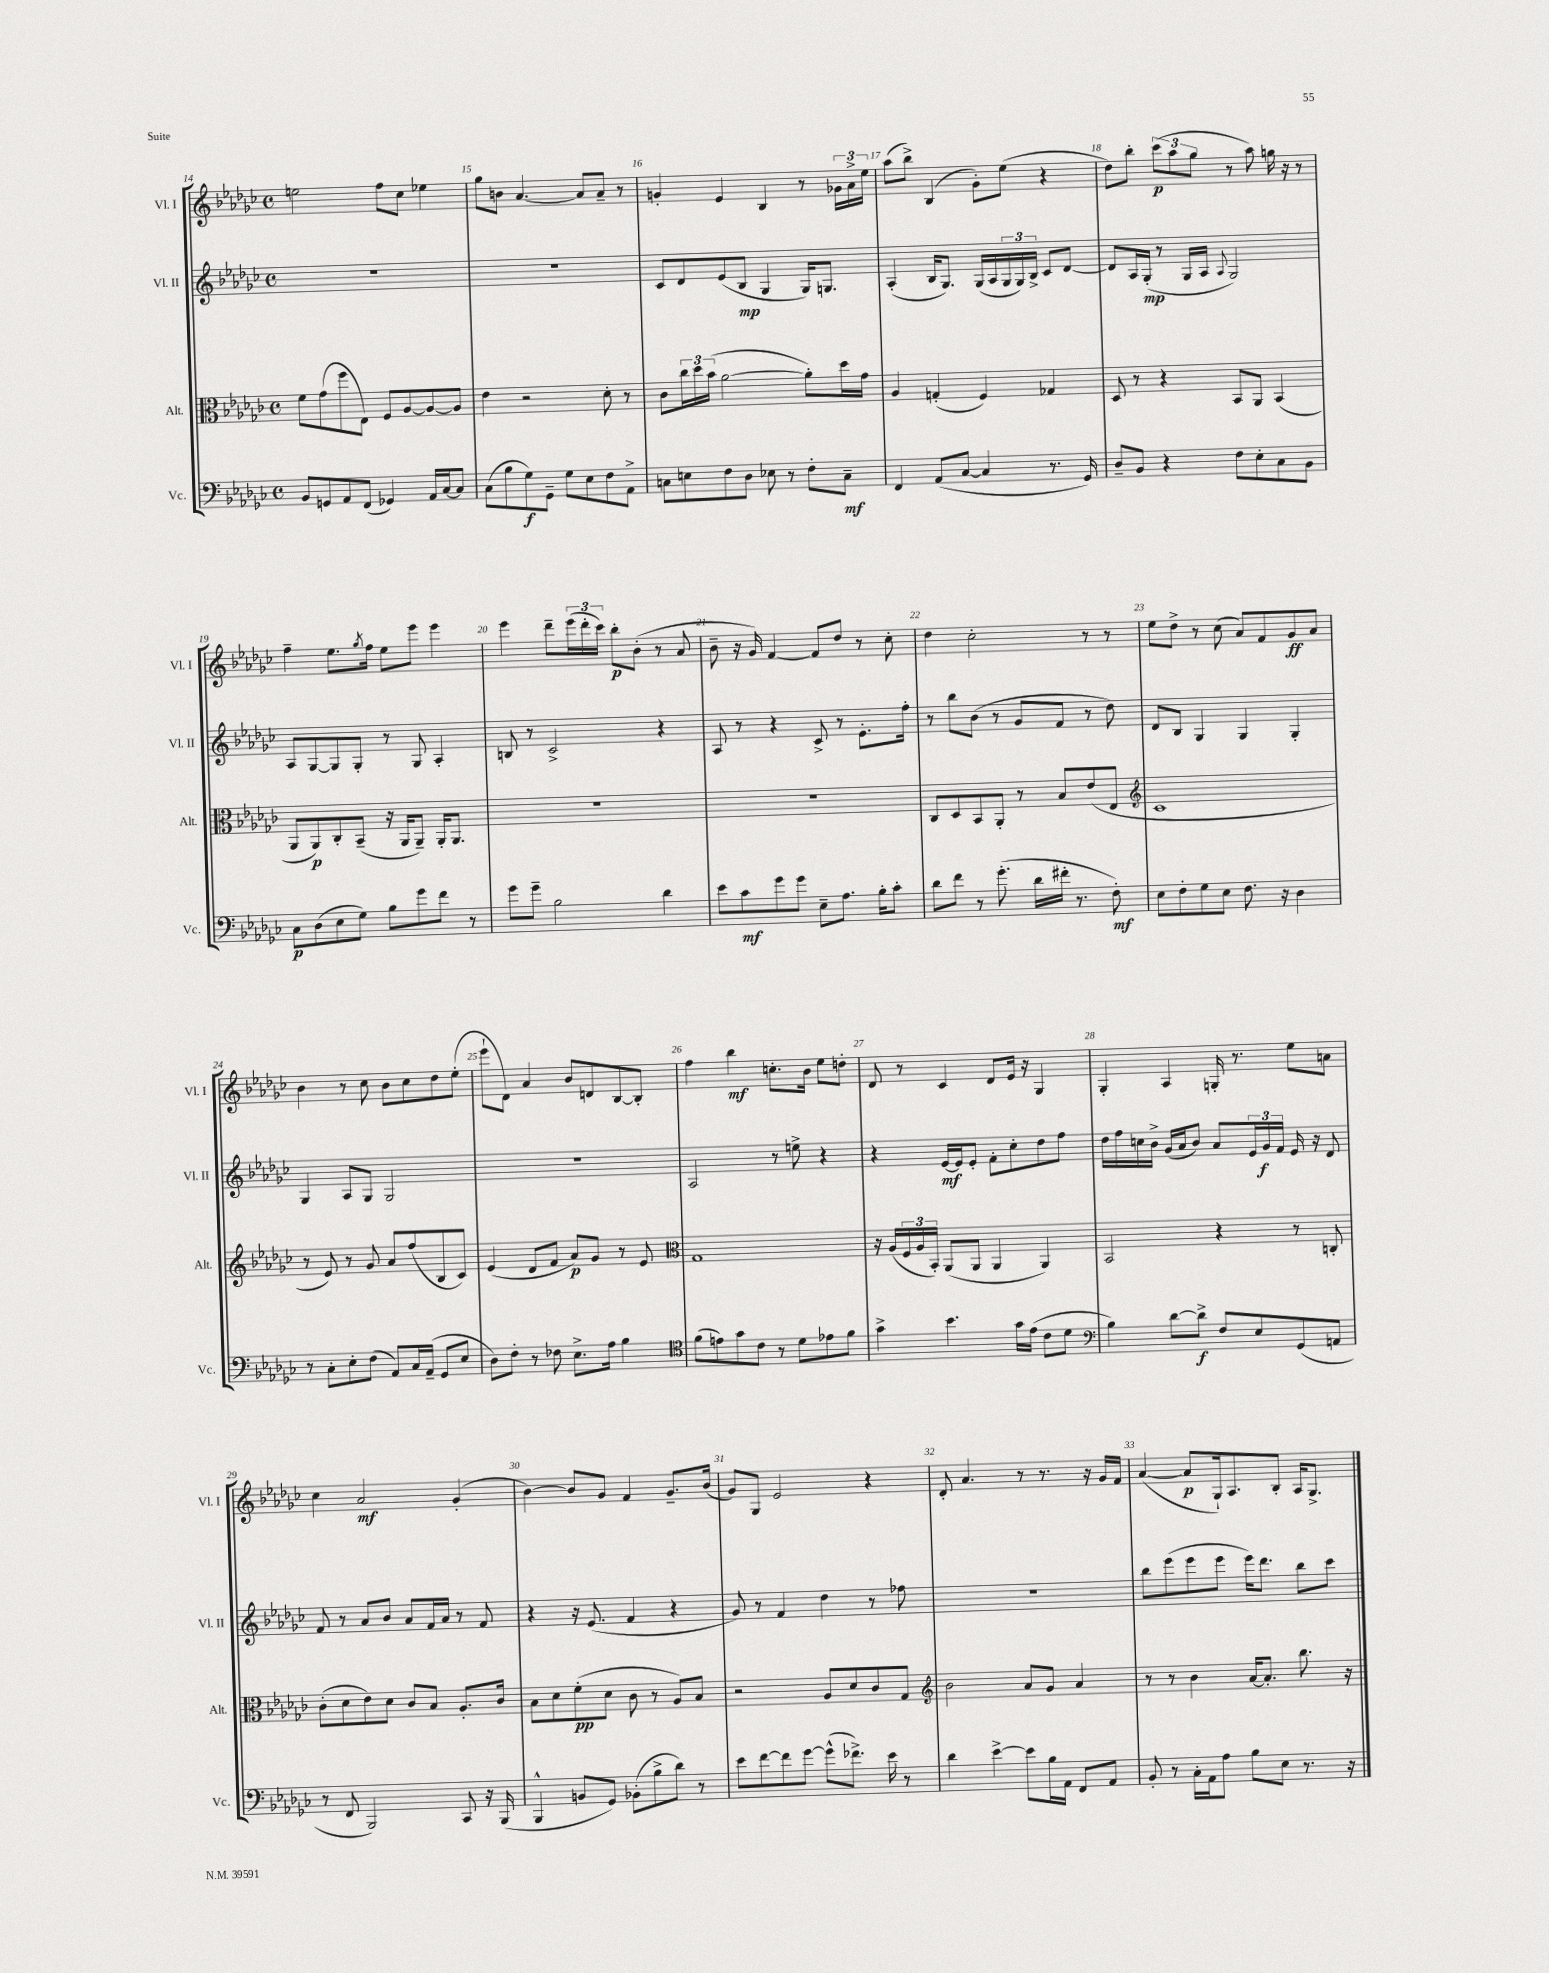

**kern	**dynam	**kern	**dynam	**kern	**dynam	**kern	**dynam
*part4	*part4	*part3	*part3	*part2	*part2	*part1	*part1
*staff4	*staff4	*staff3	*staff3	*staff2	*staff2	*staff1	*staff1
*I"Vc.	*	*I"Alt.	*	*I"Vl. II	*	*I"Vl. I	*
*I'Vc.	*	*I'Alt.	*	*I'Vl. II	*	*I'Vl. I	*
*clefF4	*	*clefC3	*	*clefG2	*	*clefG2	*
*k[b-e-a-d-g-c-]	*	*k[b-e-a-d-g-c-]	*	*k[b-e-a-d-g-c-]	*	*k[b-e-a-d-g-c-]	*
*M4/4	*	*M4/4	*	*M4/4	*	*M4/4	*
*met(c)	*	*met(c)	*	*met(c)	*	*met(c)	*
=14	=14	=14	=14	=14	=14	=14	=14
8BB-/L	.	8f\L	.	1r	.	2een\	.
8GGn/	.	(8g-\	.	.	.	.	.
8AA-/	.	8ff\	.	.	.	.	.
(8FF/J	.	8E-\J)	.	.	.	.	.
4GG-X/)	.	8F/L	.	.	.	8ff\L	.
.	.	[8A-/	.	.	.	8cc-\J	.
16AA-/LL	.	8A-/_	.	.	.	4ee-X\	.
[16C-/J	.	.	.	.	.	.	.
8C-/J]	.	8A-/J]	.	.	.	.	.
=15	=15	=15	=15	=15	=15	=15	=15
(8C-\L	.	4e-\	.	1r	.	8gg-\L	.
8B-\	.	.	.	.	.	8bn\J	.
8G-\)	f	2r	.	.	.	[4.a-/	.
8GG-~\J	.	.	.	.	.	.	.
8G-\L	.	.	.	.	.	.	.
8E-\	.	.	.	.	.	8a-/L]	.
8F\	.	8d-'\	.	.	.	8a-~/J	.
8AA-^\J	.	8r	.	.	.	8r	.
=16	=16	=16	=16	=16	=16	=16	=16
8Cn\L	.	8c-\L	.	8c-/L	.	4gn'/	.
8En\	.	24cc-\L	.	8d-/	.	.	.
.	.	24dd-\	.	.	.	.	.
.	.	(24b-\JJ	.	.	.	.	.
8F\	.	[2a-\	.	(8e-/	.	4e-/	.
8D-\J	.	.	.	8B-/J	mp	.	.
8E-X\	.	.	.	4G-/	.	4B-/	.
8r	.	.	.	.	.	.	.
8F'\L	.	8a-'\L])	.	16G-/KL)	.	8r	.
.	.	.	.	8.Gn/J	.	.	.
8C~\J	mf	16dd-\L	.	.	.	24g-X\LL	.
.	.	.	.	.	.	24a-^\	.
.	.	16g-\JJ	.	.	.	.	.
.	.	.	.	.	.	24ee-\JJ	.
=17	=17	=17	=17	=17	=17	=17	=17
4FF/	.	4A-/	.	(4A-'/	.	(8aa-\L	.
.	.	.	.	.	.	8bb-^\J)	.
(8AA-/L	.	(4Gn'/	.	16B-/KL	.	(4B-/	.
.	.	.	.	8.G-/J)	.	.	.
[8C-/J	.	.	.	.	.	.	.
4C-/]	.	4F/)	.	(16G-/LL	.	8g-'\L)	.
.	.	.	.	16A-/	.	.	.
.	.	.	.	24G-/	.	(8ee-\J	.
.	.	.	.	24G-/)	.	.	.
.	.	.	.	24B-^/JJ	.	.	.
8.r	.	4G-X/	.	8c-/L	.	4r	.
.	.	.	.	[8d-/J	.	.	.
16GG-/)	.	.	.	.	.	.	.
=18	=18	=18	=18	=18	=18	=18	=18
8D-~/L	.	8D-/	.	8d-/L]	.	8dd-\L)	.
8BB-/J	.	8r	.	16A-/L	.	8bb-'\J	.
.	.	.	.	(16G-'/JJ	mp	.	.
4r	.	4r	.	8r	.	(12ccc-\L	p
.	.	.	.	.	.	12aa-\	.
.	.	.	.	16G-/LL	.	.	.
.	.	.	.	.	.	12gg-\J	.
.	.	.	.	16A-/JJ	.	.	.
.	.	.	.	8qqA-/	.	.	.
8F\L	.	8BB-/L	.	2G-/)	.	8r	.
8E-'\	.	8AA-/J	.	.	.	8aa-\)	.
8C-\	.	(4BB-/	.	.	.	16ggn\	.
.	.	.	.	.	.	16r	.
8BB-\J	.	.	.	.	.	8r	.
!!LO:LB:g=z
=19	=19	=19	=19	=19	=19	=19	=19
8C-\L	p	8AA-/L	.	8A-/L	.	4ff~\	.
(8D-\	.	8AA-/)	p	[8G-/	.	.	.
8E-\	.	8C-'/	.	8G-/]	.	8.ee-\L	.
8G-\J)	.	(8BB-~/J	.	8G-'/J	.	.	.
.	.	.	.	.	.	8qgg-/	.
.	.	.	.	.	.	16ff\Jk	.
8B-\L	.	16r	.	8r	.	8ee-\L	.
.	.	16AA-/KL	.	.	.	.	.
8g-\	.	8AA-~/J)	.	8G-/	.	8eee-\J	.
8f\J	.	16AA-'/KL	.	4A-'/	.	4eee-\	.
.	.	8.AA-/J	.	.	.	.	.
8r	.	.	.	.	.	.	.
=20	=20	=20	=20	=20	=20	=20	=20
8g-\L	.	1r	.	8Bn/	.	4eee-\	.
8g-~\J	.	.	.	8r	.	.	.
2B-\	.	.	.	2c-^/	.	8ddd-~\L	.
.	.	.	.	.	.	(24eee-\L	.
.	.	.	.	.	.	24ddd-'\	.
.	.	.	.	.	.	24ccc-\JJ)	.
.	.	.	.	.	.	8bb-'\L	p
.	.	.	.	.	.	(8b-'\J	.
4d-\	.	.	.	4r	.	8r	.
.	.	.	.	.	.	8a-/	.
=21	=21	=21	=21	=21	=21	=21	=21
8e-\L	.	1r	.	8A-/	.	8b-~\	.
8c-\	mf	.	.	8r	.	16r	.
.	.	.	.	.	.	16g-/)	.
8g-\	.	.	.	4r	.	[4f/	.
8g-\J	.	.	.	.	.	.	.
8E-~\L	.	.	.	8c-^/	.	8f/L]	.
8.A-\J	.	.	.	8r	.	8dd-/J	.
.	.	.	.	8.e-'\L	.	8r	.
16B-'\KL	.	.	.	.	.	.	.
8c-'\J	.	.	.	.	.	8cc-'\	.
.	.	.	.	16ff'\Jk	.	.	.
=22	=22	=22	=22	=22	=22	=22	=22
8d-\L	.	8C-/L	.	8r	.	4dd-\	.
8f\J	.	8D-/	.	8bb-\L	.	.	.
8r	.	8BB-/	.	(8b-\J	.	2cc-'\	.
(8.g-'\	.	8AA-'/J	.	8r	.	.	.
.	.	8r	.	8g-/L	.	.	.
16d-\LL	.	.	.	.	.	.	.
16f#X'\JJ	.	8B-/L	.	8f/J	.	.	.
8.r	.	.	.	.	.	.	.
.	.	(8e-/	.	8r	.	8r	.
8F'\)	mf	8E-/J	.	8dd-\)	.	8r	.
=23	=23	=23	=23	=23	=23	=23	=23
*	*	*clefG2	*	*	*	*	*
8E-\L	.	1c-	.	8d-/L	.	8ee-\L	.
8F'\	.	.	.	8B-/J	.	8dd-^\J	.
8G-\	.	.	.	4G-/	.	8r	.
8E-\J	.	.	.	.	.	(8cc-\	.
8.F\	.	.	.	4G-/	.	8a-/L)	.
.	.	.	.	.	.	8f/	.
16r	.	.	.	.	.	.	.
4D-\	.	.	.	4G-'/	.	8g-/	ff
.	.	.	.	.	.	8a-/J	.
!!LO:LB:g=z
=24	=24	=24	=24	=24	=24	=24	=24
8r	.	8r	.	4G-/	.	4b-\	.
8C-'\L	.	8e-/)	.	.	.	.	.
8E-'\	.	8r	.	8A-/L	.	8r	.
(8F\J	.	8g-/	.	8G-/J	.	8cc-\	.
8AA-/L)	.	8a-/L	.	2G-/	.	8b-\L	.
16C-/L	.	(8ff/	.	.	.	8cc-\	.
(16AA-~/JJ	.	.	.	.	.	.	.
8GG-/L	.	8B-/	.	.	.	8dd-\	.
8E-/J	.	8c-/J)	.	.	.	(8ee-'\J	.
=25	=25	=25	=25	=25	=25	=25	=25
8D-\L)	.	(4e-/	.	1r	.	8eee-`\L	.
8F'\J	.	.	.	.	.	8d-\J)	.
8r	.	8d-/L	.	.	.	4a-/	.
8F-X\	.	8f/J	.	.	.	.	.
8.E-^\L	.	8a-/L)	p	.	.	8b-/L	.
.	.	8g-/J	.	.	.	8dn/	.
16A-\Jk	.	.	.	.	.	.	.
4B-\	.	8r	.	.	.	[8B-/	.
.	.	8e-/	.	.	.	8B-'/J]	.
=26	=26	=26	=26	=26	=26	=26	=26
*clefC4	*	*clefC3	*	*	*	*	*
(8f\L	.	1G-	.	2A-/	.	4ff\	.
8en\)	.	.	.	.	.	.	.
8g-\	.	.	.	.	.	4bb-\	mf
8c-\J	.	.	.	.	.	.	.
8r	.	.	.	8r	.	8.ccn'\L	.
8d-\L	.	.	.	8een^\	.	.	.
.	.	.	.	.	.	16b-\Jk	.
8e-X\	.	.	.	4r	.	8ee-\L	.
8f\J	.	.	.	.	.	8ddn'\J	.
=27	=27	=27	=27	=27	=27	=27	=27
4g-^\	.	16r	.	4r	.	8d-/	.
.	.	(16A-/LL	.	.	.	.	.
.	.	24F/	.	.	.	8r	.
.	.	24A-/	.	.	.	.	.
.	.	24BB-'/JJ)	.	.	.	.	.
4.b-\	.	(8AA-/L	.	[16e-/LL	mf	4c-/	.
.	.	.	.	16e-/J]	.	.	.
.	.	8AA-/J	.	8e-'/J	.	.	.
.	.	4AA-/	.	8f'\L	.	8d-/L	.
16g-\LL	.	.	.	8cc-'\	.	16e-/Jk	.
(16e-\JJ	.	.	.	.	.	16r	.
8c-\L	.	4AA-/)	.	8dd-\	.	4G-/	.
8d-\J	.	.	.	8ff\J	.	.	.
=28	=28	=28	=28	=28	=28	=28	=28
*clefF4	*	*	*	*	*	*	*
4B-\)	.	2BB-/	.	16dd-\LL	.	4G-'/	.
.	.	.	.	16ff\	.	.	.
.	.	.	.	16ccn\	.	.	.
.	.	.	.	16b-^\JJ	.	.	.
[8d-\L	.	.	.	(16g-/LL	.	4A-/	.
.	.	.	.	16a-/J	.	.	.
8d-^\J]	f	.	.	8b-/J)	.	.	.
8F/L	.	4r	.	8a-/L	.	16Gn'/	.
.	.	.	.	.	.	8.r	.
8E-/	.	.	.	24e-/L	.	.	.
.	.	.	.	24g-/	f	.	.
.	.	.	.	24f/JJ	.	.	.
(8GG-/	.	8r	.	16e-/	.	8ee-\L	.
.	.	.	.	16r	.	.	.
8AAn/J	.	8Cn'/	.	8d-/	.	8an\J	.
!!LO:LB:g=z
=29	=29	=29	=29	=29	=29	=29	=29
8r	.	(8c-'\L	.	8f/	.	4cc-\	.
8FF/	.	8d-\	.	8r	.	.	.
2BBB-/)	.	8e-\)	.	8a-/L	.	2a-/	mf
.	.	8d-\J	.	8b-/J	.	.	.
.	.	8c-/L	.	8a-/L	.	.	.
.	.	8B-/J	.	16f/L	.	.	.
.	.	.	.	16a-/JJ	.	.	.
8CC-/	.	8.A-'/L	.	8r	.	(4g-'/	.
16r	.	.	.	8f/	.	.	.
(16BBB-/	.	16c-/Jk	.	.	.	.	.
=30	=30	=30	=30	=30	=30	=30	=30
4BBB-^^/	.	8B-\L	.	4r	.	[4b-\)	.
.	.	8d-\	.	.	.	.	.
8BBn/L	.	(8f'\	pp	16r	.	8b-/L]	.
.	.	.	.	(8.e-/	.	.	.
8GG-/J)	.	8d-\J	.	.	.	8g-/J	.
(8BB-X'\L	.	8c-\	.	4f/	.	4f/	.
8B-^\	.	8r	.	.	.	.	.
8d-\J)	.	8A-/L)	.	4r	.	8.g-~/L	.
8r	.	8B-/J	.	.	.	.	.
.	.	.	.	.	.	(16b-/Jk	.
=31	=31	=31	=31	=31	=31	=31	=31
8e-\L	.	2r	.	8g-/)	.	8g-/L)	.
[8f\	.	.	.	8r	.	8G-/J	.
8f\]	.	.	.	4f/	.	2e-/	.
[8g-\J	.	.	.	.	.	.	.
(8g-^^\L]	.	8A-/L	.	4dd-\	.	.	.
8.f-X^\J)	.	8d-/	.	.	.	.	.
.	.	8c-/	.	8r	.	4r	.
16e-\	.	.	.	.	.	.	.
8r	.	8G-/J	.	8ff-X\	.	.	.
=32	=32	=32	=32	=32	=32	=32	=32
*	*	*clefG2	*	*	*	*	*
4d-\	.	2b-\	.	1r	.	8d-'/	.
.	.	.	.	.	.	4.a-/	.
[4e-^\	.	.	.	.	.	.	.
8e-\L]	.	8a-/L	.	.	.	8r	.
16B-\L	.	8g-/J	.	.	.	8.r	.
16AA-\JJ	.	.	.	.	.	.	.
8FF/L	.	4a-/	.	.	.	.	.
.	.	.	.	.	.	16r	.
8AA-/J	.	.	.	.	.	16g-/LL	.
.	.	.	.	.	.	16f/JJ	.
=33	=33	=33	=33	=33	=33	=33	=33
8BB-'/	.	8r	.	8bb-\L	.	([4a-/	.
8r	.	8r	.	(8eee-\	.	.	.
16C-'\LL	.	4b-\	.	8eee-\	.	8a-/L]	p
16AA-\J	.	.	.	.	.	.	.
8A-\J	.	.	.	8eee-\J	.	16G-`/k)	.
.	.	.	.	.	.	8.A-/	.
8B-\L	.	[16a-/KL	.	16eee-\KL)	.	.	.
.	.	8.a-'/J]	.	8.ddd-\J	.	.	.
8E-\J	.	.	.	.	.	8B-'/J	.
8.r	.	8.bb-\	.	8bb-\L	.	16A-/KL	.
.	.	.	.	.	.	8.G-^/J	.
.	.	.	.	8ccc-\J	.	.	.
16r	.	16r	.	.	.	.	.
==	==	==	==	==	==	==	==
*-	*-	*-	*-	*-	*-	*-	*-
